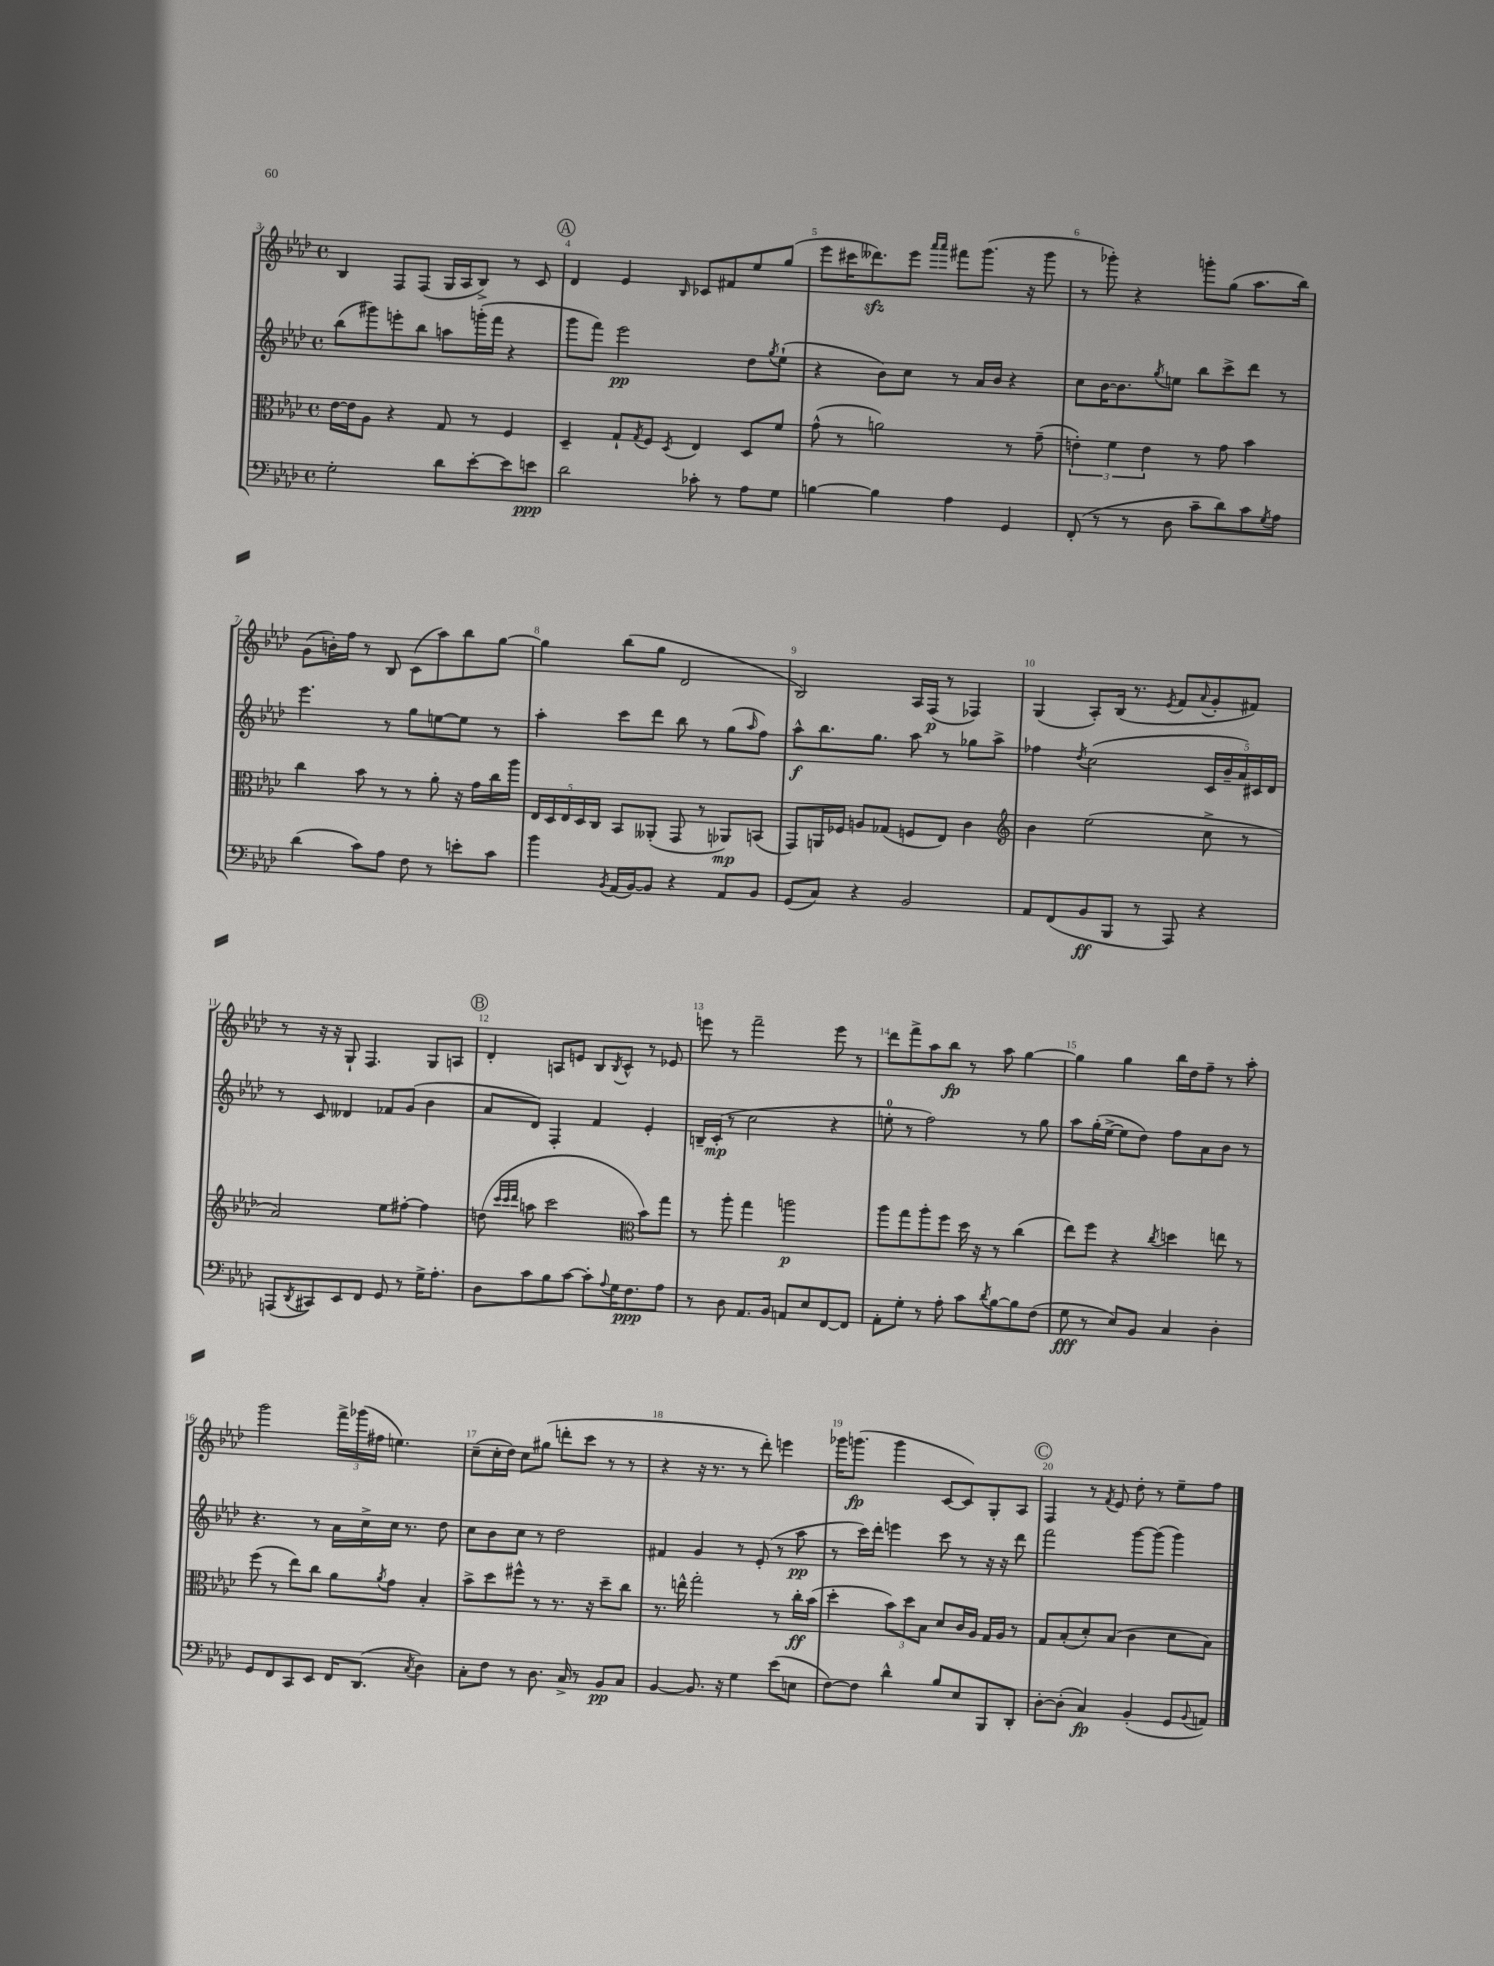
<<
\new StaffGroup <<
\new Staff = "s0" {
    \clef treble \key aes \major \defaultTimeSignature \time 4/4
    bes4 f8 f8( g16 aes16 bes8->) r8 c'8 |
    \mark \markup { \circle "A" } des'4 ees'4 \grace { bes16 } ces'8 fis'8 ees''8 g''8( |
    ees'''8 cis'''16 deses'''8.\sfz) ees'''8 \grace { aes'''16 aes'''16 } fis'''8 g'''8.( r16 g'''8 |
    r8 ges'''8-.) r4 g'''8-. g''8( aes''8. bes''16) |
    g'8( b'16-.) f''16 r8 bes8 c'8( aes''8) bes''8 g''8~ |
    g''4 bes''8( g''8 des'2 |
    bes2) aes16 f16\p( r8 fes4) |
    g4( aes8-.) bes16( r8. \acciaccatura { ees'8 } f'8 \appoggiatura { aes'8 } g'8-. fis'8) |
    r8 r16 r16 g8-! f4. g8 a8 |
    \mark \markup { \circle "B" } des'4-. a8 e'8 bes8 \acciaccatura { bes8 } c'8-^ r8 ees'8 |
    e'''8 r8 f'''2-- e'''8 r8 |
    des'''8 f'''8-> aes''8 bes''8\fp r8 aes''8 g''4~ |
    g''4 g''4 bes''16 des''16 f''8-- r8 aes''8-. |
    g'''2 \tuplet 3/2 { f'''16-> ges'''16( fis''16 } e''4.) |
    c''8--( c''16-. des''16) c''8 gis''8( d'''8-. c'''8 r8 r8 |
    r4 r16 r8. r8 des'''8-.) e'''4 |
    ges'''16 g'''8.\fp( g'''4 c'8~ c'8) g8-. aes8 |
    \mark \markup { \circle "C" } f4 r8 \acciaccatura { f'8 } ees'8 des''8-. r8 ees''8-- f''8 \bar "|." |
}
\new Staff = "s1" {
    \clef treble \key aes \major \defaultTimeSignature \time 4/4
    bes''8( gis'''8) e'''8-. bes''8 a''8 g'''16-.( f'''16 r4 |
    \mark \markup { \circle "A" } g'''8 f'''8) ees'''2\pp des''8 \acciaccatura { g''8 } ees''8-!( |
    r4 bes'8) c''8 r8 aes'16 bes'16 r4 |
    c''8 bes'16~ bes'8. \acciaccatura { g''8 } e''8 bes''8 c'''8-> des'''8 r8 |
    ees'''4. r8 g''8 e''8~ e''8 r8 |
    aes''4-. c'''8 des'''8 bes''8 r8 g''8( \grace { aes''16 } f''8) |
    aes''8-^\f bes''8. g''8. aes''8 r8 ges''8 aes''8-> |
    fes''4 \acciaccatura { des''8 } c''2( \tuplet 5/4 { c'16 bes'16-- aes'16) cis'16 des'16 } |
    r8 c'8 deses'4 fes'8 g'8( bes'4 |
    \mark \markup { \circle "B" } aes'8 des'8) f4-. f'4 ees'4-. |
    b16-- c'16-.\mp( r8 c''2 r4 |
    e''8-0-. r8 f''2) r8 g''8 |
    aes''8 g''16-.( ees''16~-> ees''8 des''8) f''8 aes'8 bes'8 r8 |
    r4. r8 aes'16 c''16-> c''16 r8. des''8 |
    c''8 bes'8 c''8 r8 des''2 |
    fis'4 g'4 r8 ees'8-.( r8 aes''8\pp |
    r8 c'''16) des'''16-. e'''4 c'''8 r8 r16 r16 des'''8 |
    \mark \markup { \circle "C" } f'''2 g'''8~ g'''8( g'''4) \bar "|." |
}
\new Staff = "s2" {
    \clef alto \key aes \major \defaultTimeSignature \time 4/4
    ees'16~ ees'16 aes8 r4 g8 r8 f4 |
    \mark \markup { \circle "A" } des4-- g8-! \acciaccatura { g8 } f8 \acciaccatura { des8 } ees4 des8 f'8 |
    g'8-^( r8 a'2) r8 g'8--( |
    \tuplet 3/2 { e'4-.) f'4 e'4 } r8 g'8 bes'4 |
    c''4 bes'8 r8 r8 aes'8-. r16 g'16 c''16 aes''16 |
    \tuplet 5/4 { ees16 des16 ees16 des16 c16 } bes,8 aeses,8-.( g,8 r8 aes,8\mp) b,8( |
    g,8) a,16 fes16 a8 ges8( f8 ees8) c'4 |
    \clef treble bes'4 ees''2( c''8-> r8 |
    aes'2) ees''8 fis''8~-. fis''4 |
    \mark \markup { \circle "B" } d''8( \grace { c'''32 c'''32 des'''32 } a''8 c'''2 \clef alto bes'8) g''8 |
    r8 aes''8-. g''4 a''2\p |
    aes''8 g''8 aes''8-. f''8 des''16 r16 r8 c''4( |
    ees''8) f''8 r4 \acciaccatura { c''8 } d''4 e''8 r8 |
    f''8( r8 ees''8) c''8 aes'8 \acciaccatura { aes'8 } g'8 bes4-. |
    bes'8-> des''8 fis''8-^ r8 r8. r16 des''8-- c''8 |
    r8. e''16-^ g''2-. r8 c''16-.\ff bes'16( |
    des''4-. \tuplet 3/2 { bes'8) des''8 bes8 } des'8 c'16 aes16 g16 aes16 r8 |
    \mark \markup { \circle "C" } g8 bes8-.( des'8-.) bes8( c'4 des'8 bes8) \bar "|." |
}
\new Staff = "s3" {
    \clef bass \key aes \major \defaultTimeSignature \time 4/4
    g2-. des'8 ees'8~-. ees'8 e'8\ppp |
    \mark \markup { \circle "A" } des'2 ces'8-. r8 aes8 g8 |
    b4~ b4 aes4 g,4 |
    f,8-.( r8 r8 des8 c'8-- des'8) c'8 \acciaccatura { g8 } aes8 |
    des'4( c'8) aes8 f8 r8 e'8-. c'8 |
    bes'4 \acciaccatura { bes,8 } aes,16( bes,16~) bes,8 r4 aes,8 bes,8 |
    g,8( c8) r4 bes,2 |
    aes,8 f,8( bes,8\ff bes,,8 r8 aes,,8) r4 |
    a,,8( \acciaccatura { des,8 } cis,8) ees,8 f,8 g,8 r8 g16-> aes8.-. |
    \mark \markup { \circle "B" } des8 c'8 bes8 c'8~ c'8-. \appoggiatura { aes8 } g16 f8.\ppp aes8 |
    r8 des8 aes,8. bes,16 a,8 ees8 f,8~ f,8 |
    aes,8-. g8-. r8 aes8-. c'8 \acciaccatura { des'8 } bes8~ bes8 f8( |
    g8\fff r8 ees8) bes,8 c4 des4-. |
    g,8 f,8 c,8 ees,8 f,16 des,8.( \acciaccatura { c8 } des4) |
    c8-. f8 r8 des8. c16-> r8 bes,8\pp c8 |
    bes,4~ bes,8. r16 g4 ees'8( e8 |
    f8~) f8 des'4-^ bes8 ees8 bes,,8 des,8-. |
    \mark \markup { \circle "C" } des8~-. des8-.( c4\fp) bes,4-.( g,8 \appoggiatura { bes,8 } a,8) \bar "|." |
}
>>
>>
\layout { \context { \Score currentBarNumber = #3 \override BarNumber.break-visibility = ##(#f #t #t) barNumberVisibility = #all-bar-numbers-visible } }
